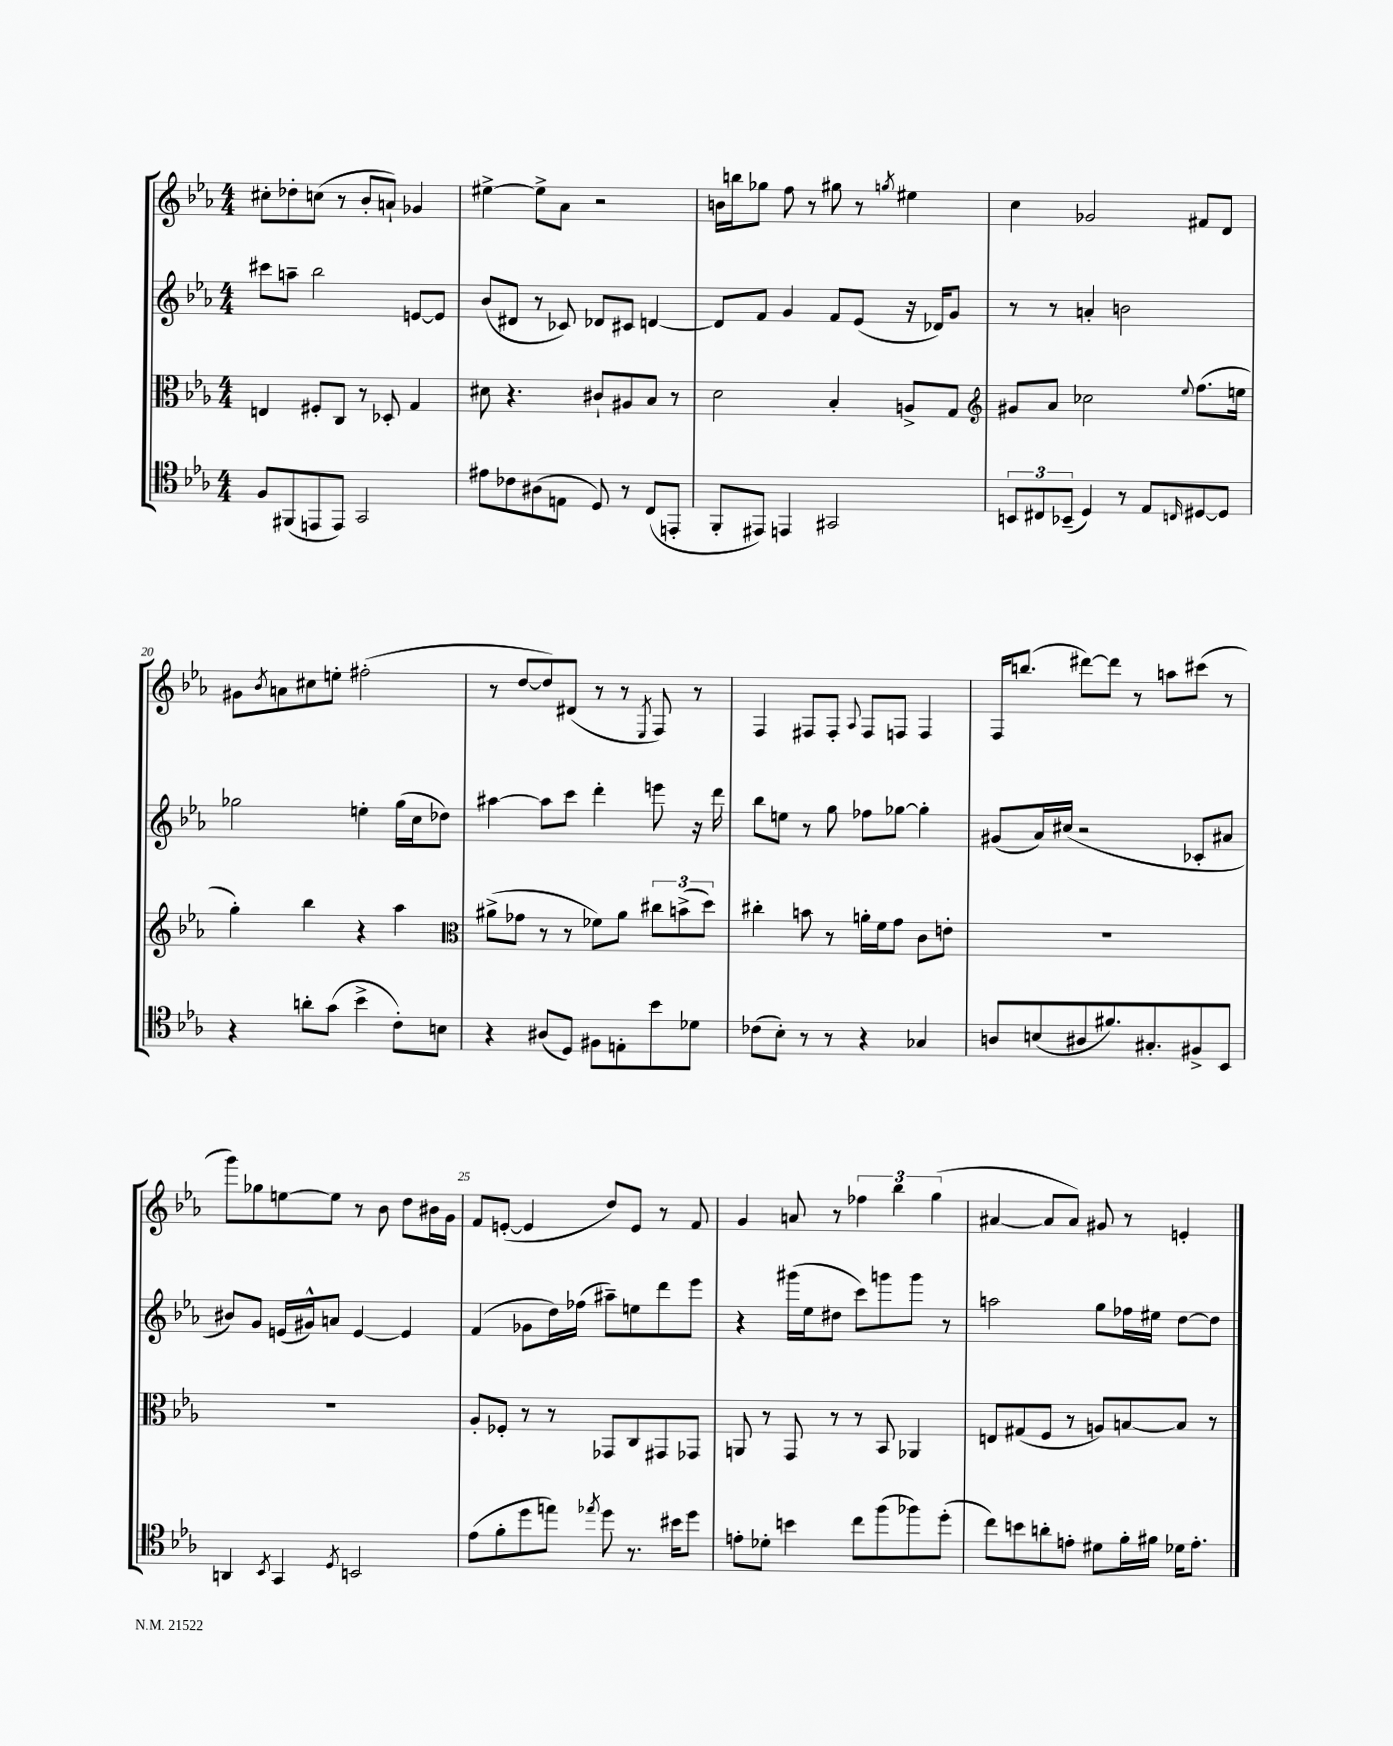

**kern	**kern	**kern	**kern
*staff4	*staff3	*staff2	*staff1
*clefC4	*clefC3	*clefG2	*clefG2
*k[b-e-a-]	*k[b-e-a-]	*k[b-e-a-]	*k[b-e-a-]
*M4/4	*M4/4	*M4/4	*M4/4
8F/L	4E/	8ccc#\L	8cc#'\L
(8FF#/	.	8aa~\J	8dd-'\
8EE/	8F#'/L	2bb-\	(8cc\J
8EE/J)	8C/J	.	8r
2GG/	8r	.	8b-'/L
.	8D-'/	.	8a`/J)
.	4G/	[8e/L	4g-/
.	.	8e/]J	.
=	=	=	=
8e#\L	8d#\	(8b-/L	[4ee#^\
8c-\	4.r	8d#/J	.
(8A#\	.	8r	8ee#^\]L
8E\J	.	8c-/)	8a-\J
8D/)	8c#`/L	8d-/L	2r
8r	8A#/	8c#/J	.
(8C/L	8B-/J	[4d/	.
8EE'/J	8r	.	.
=	=	=	=
8FF'/L	2d\	8d/]L	16b\LL
.	.	.	16bb\J
8EE#/J)	.	8f/J	8gg-\J
4EE/	.	4g/	8ff\
.	.	.	8r
2GG#/	4B-'/	8f/L	8gg#\
.	.	(8e-/J	8r
.	.	.	8qgg/
.	8A^/L	16r	4ee#\
.	.	16d-/LK)	.
.	8G/J	8g/J	.
=	=	=	=
*	*clefG2	*	*
12BB/L	8g#/L	8r	4cc\
12C#/	.	.	.
.	8a-/J	8r	.
(12BB-~/J	.	.	.
4D/)	2cc-\	4a'/	2g-/
8r	.	2b\	.
8E-/L	.	.	.
16qqC/	8qqee-/	.	.
[8D#/	(8.ff\L	.	8f#/L
8D#/]J	.	.	8d/J
.	16ee\Jk	.	.
=	=	=	=
4r	4gg'\)	2gg-\	8g#\L
.	.	.	8qb-/
.	.	.	8a\
8a'\L	4bb-\	.	8cc#\
(8g\J	.	.	8ee'\J
4b-^\	4r	4ee'\	(2ff#'\
8c'\L)	4aa-\	(16gg-\LL	.
.	.	16cc\J	.
8B\J	.	8dd-\J)	.
=	=	=	=
*	*clefC3	*	*
4r	(8a#^\L	[4aa#\	8r
.	8g-\J	.	[8dd/L
(8A#/L	8r	8aa#\]L	8dd/])
8D/J)	8r	8ccc\J	(8d#/J
8F#\L	8f-\L)	4ddd'\	8r
8E'\	8a#\J	.	8r
.	.	.	8qE-/
8b-\	12cc#\L	8eee\	8F/)
.	(12b^\	.	.
8d-\J	.	16r	8r
.	12dd\J)	.	.
.	.	16ddd\	.
=	=	=	=
(8c-\L	4cc#'\	8bb-\L	4F/
8B-'\J)	.	8ee\J	.
8r	8b\	8r	8F#/L
8r	8r	8gg\	8F#'/J
.	.	.	8qqA-/
4r	16a'\LL	8ff-\L	8F#/L
.	16f\J	.	.
.	8g\J	[8gg-\J	8F/J
4G-/	8c\L	4gg-'\]	4F/
.	8e'\J	.	.
=	=	=	=
8A/L	1r	(8g#/L	16F/LK
.	.	.	(8.bb/J
(8B/	.	16a-/L)	.
.	.	(16cc#/JJ	.
8A#/	.	2r	[8ddd#\L)
8.f#/)	.	.	8ddd#\]J
.	.	.	8r
8.G#'/	.	.	.
.	.	.	8aa\L
8F#^/	.	8c-'/L	(8ccc#\J
8BB-/J	.	8a#/J	8r
=	=	=	=
4AA/	1r	8b#/L)	8ggg\L)
.	.	8g/J	8gg-\
8qBB-/	.	.	.
4GG/	.	(16e/LL	[8ee\
.	.	16g#^^/J)	.
.	.	8a/J	8ee\]J
8qD/	.	.	.
2BB/	.	[4e/	8r
.	.	.	8b-\
.	.	4e/]	8dd\L
.	.	.	16b#\L
.	.	.	16g\JJ
=	=	=	=
(8e-\L	8A-'/L	(4f/	8f/L
8f'\	8F-'/J	.	([8e'/J
8dd\	8r	8g-\L	4e/]
8ee\J)	8r	16dd\L)	.
.	.	(16ff-\JJ	.
8qee-/	.	.	.
8dd\	8GG-/L	8aa#~\L)	8dd/L)
8.r	8C/	8ee\	8e/J
.	8GG#/	8ddd\	8r
16b#\LK	.	.	.
8dd\J	8GG-/J	8eee-\J	8f/
=	=	=	=
8e'\L	8AA/	4r	4g/
8d-'\J	8r	.	.
4b\	8GG/	(16ggg#\LL	8a/
.	.	16ee-\J	.
.	8r	8dd#\J	8r
8cc\L	8r	8ccc\L)	6ff-\
(8ff\	8BB-/	8ggg\	.
.	.	.	6bb-\
8ff-\)	4AA-/	8ggg\J	.
.	.	.	(6gg\
(8dd'\J	.	8r	.
=	=	=	=
8cc\L)	8E/L	2aa\	[4a#/
8b\	(8G#/	.	.
8a'\	8F/J	.	8a#/]L
8e'\J	8r	.	8a#/J)
8d#\L	8A/L)	8gg\L	8g#/
16f'\L	[8B/	16ff-\L	8r
16f#\JJ	.	16ee#\JJ	.
16d-\LK	8B/]J	[8dd\L	4e'/
8.e'\J	.	.	.
.	8r	8dd\]J	.
==	==	==	==
*-	*-	*-	*-
